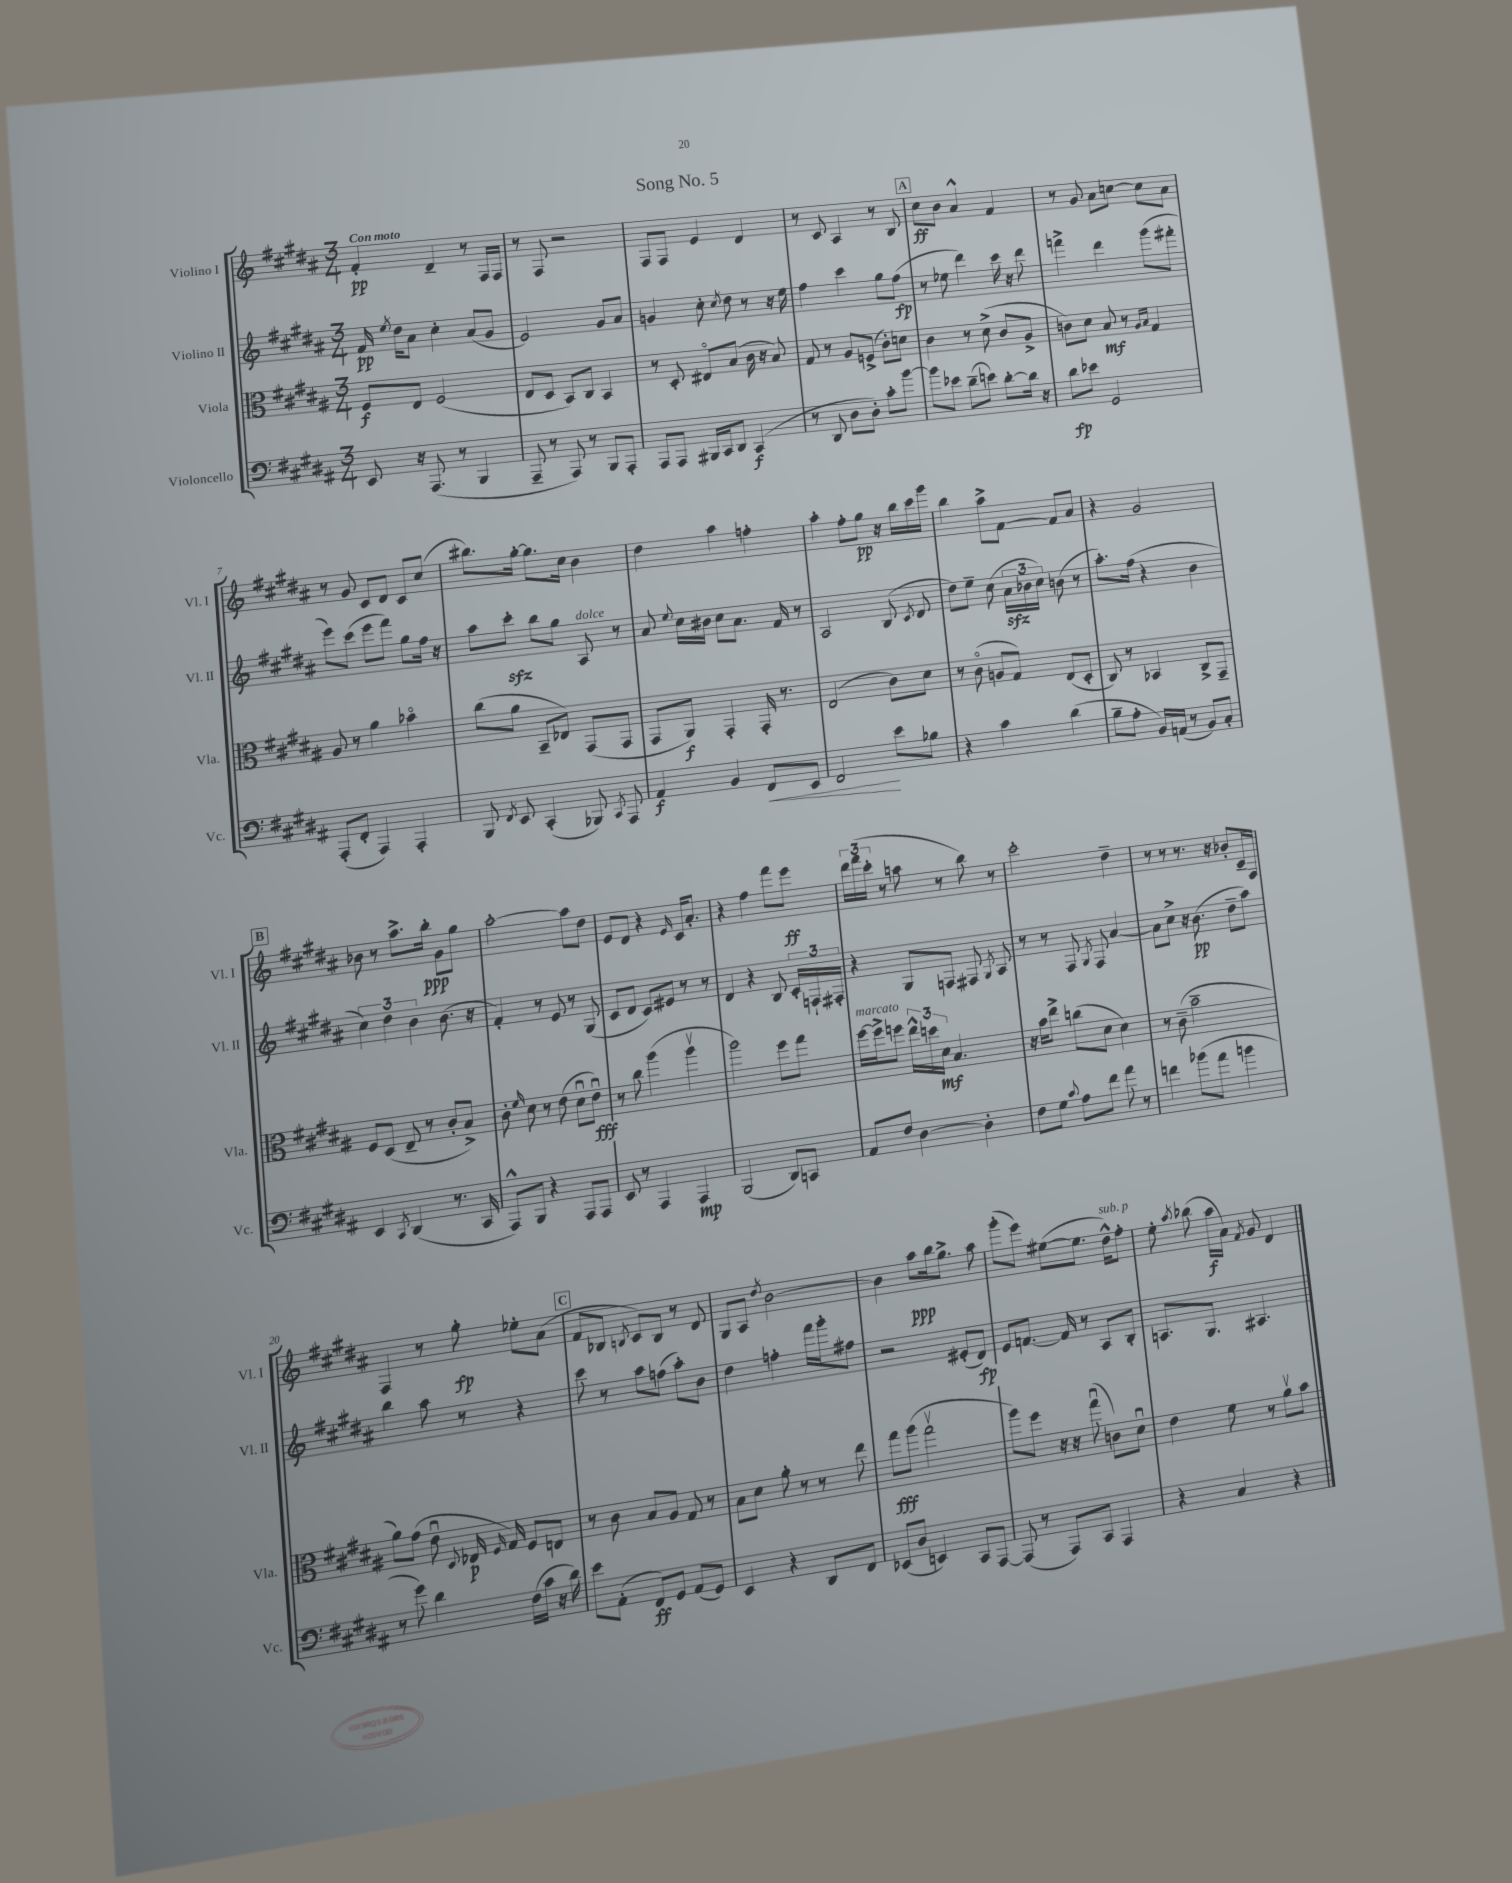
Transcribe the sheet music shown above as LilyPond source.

\header { title = "Song No. 5" }
<<
\new StaffGroup <<
\new Staff = "s0" \with { instrumentName = "Violino I" shortInstrumentName = "Vl. I" } {
    \clef treble \key b \major \numericTimeSignature \time 3/4 \tempo "Con moto"
    \autoBeamOff fis'4-.\pp dis'4-- r8 fis16[ fis16] |
    r8 fis8 r2 |
    fis8[ fis8] e'4 dis'4 |
    r8 cis'8 ais4 r8 b8 |
    \mark \markup { \box "A" } cis''8[\ff b'8] ais'4-^ fis'4 |
    r8 gis'8 ais'8[ c''8]~ c''8[ ais'8] |
    r8 gis'8 cis'8[ dis'8] cis'8[ cis''8]( |
    bis''8.[) gis''16]~-. gis''8.[ cis''16] b'4 |
    dis''4 ais''4 f''4-. |
    ais''4-. fis''8[-. gis''8]\pp r16 b''16[ cis'''16 gis'''16] |
    b''4 ais''8[-> fis'8]~ fis'8[ ais'8] |
    r4 gis'2 |
    \mark \markup { \box "B" } bes'8 r8 ais''8.[-> b''16]-.\ppp gis'8[ gis''8] |
    ais''2~-. ais''8[ dis''8] |
    e'8[ dis'8] r4 \grace { e'16 } cis'16[ ais'8.]-. |
    r4 fis''4 fis'''8[ e'''8]\ff |
    \tuplet 3/2 { dis'''16[ fis'''16( cis'''16]-. } r8 a''8 r8 b''8) r8 |
    cis'''2-. dis''4-- |
    r8 r8 r8. r16 bes'8[-. cis'16-- fis16] |
    fis4 r8 gis''8-.\fp ees''8[-. ais'8]( |
    \mark \markup { \box "C" } fis'8[ bes8] \acciaccatura { b8 } cis'8[) b8] r8 dis'8 |
    gis8[ ais8] \acciaccatura { dis''8 } b'2~ |
    b'4 ais''8[\ppp b''16 gis''8.]-> ais''8 |
    gis'''8[-.( e'''8]) eis''8[~( eis''8.] dis''16[-^^\markup { \italic "sub. p" }) fis''8]-. |
    e''8-. \acciaccatura { ais''8 } bes''8( ais''16[\f ais'16]) \acciaccatura { fis'8 } gis'8 dis'4 \bar "|." |
}
\new Staff = "s1" \with { instrumentName = "Violino II" shortInstrumentName = "Vl. II" } {
    \clef treble \key b \major \numericTimeSignature \time 3/4
    \autoBeamOff fis'16\pp \acciaccatura { e''8 } dis''16[ ais'8] cis''4-. ais'8[( gis'8] |
    e'2) gis'8[ ais'8] |
    g'4 cis''8-. \acciaccatura { cis''8 } dis''8 r8 r16 e''16 |
    fis''4 cis'''4 gis''8[ fis''8]\fp( |
    \mark \markup { \box "A" } r8 ees''8 dis'''4) cis'''16 r16 dis'''8 |
    f'''4-> dis'''4 gis'''8[( fis'''8]-. |
    e'''8[) cis'''8]( e'''8[ fis'''8]) gis''8[ fis''16] r16 |
    ais''8[ cis'''8]-.\sfz b''8[ gis''8] ais8^\markup { \italic "dolce" } r8 |
    ais'8 \appoggiatura { e''8 } cis''16[ bis'16] cis''8[ ais'8.] fis'16 r8 |
    ais2 b8( \acciaccatura { cis'8 } dis'8 |
    dis''8[) e''8]-- cis''8( \tuplet 3/2 { ais'16[\sfz bes'16 cis''16]) } b'8( r8 |
    ais''8.[-.) fis''16]( r4 b'4 |
    \mark \markup { \box "B" } \tuplet 3/2 { cis''4) dis''4 b'4 } b'8.( r16 |
    fis'4-.) r8 e'8 r8 gis8( |
    cis'8[ dis'8] cis'8[) eis'8] r8 r8 |
    dis'4 r4 b8 \tuplet 3/2 { cis'16[-. f16-! fis16]-. } |
    r4 gis8[ f8] fis8 \acciaccatura { gis8 } ais8 |
    r8 r8 fis8 \acciaccatura { gis8 } fis8 ais'4~ |
    ais'8[ cis''8]-> r16 b'8.\pp( dis''8[-- ais''8]) |
    b''4 ais''8 r8 r4 |
    \mark \markup { \box "C" } cis'''8 r8 ais''8[ f''8]( ais''8[-.) b'8] |
    dis''4 f''4-. fis'''16[ gis'''16-. fis''8] |
    r2 eis'8[-.( dis'8]\fp) |
    e'8[ f'8.]~ f'16 r8 ais8[ b8]-. |
    a8.[ gis8.] ais4. \bar "|." |
}
\new Staff = "s2" \with { instrumentName = "Viola" shortInstrumentName = "Vla." } {
    \clef alto \key b \major \numericTimeSignature \time 3/4
    \autoBeamOff fis8[\f e8] fis2( |
    e8[ dis8] b,8[) cis8] b,4 |
    r8 dis8-. eis8[\flageolet b8]( cis'16 r16 b8) |
    gis8 r8 ais8[ f8]->( cis'8[-.) d'8] |
    \mark \markup { \box "A" } cis'4 r8 dis'8->( cis'8[ ais8]-> |
    c'8[) dis'8] b8\mf r8 \grace { ais16[ b16] } gis4 |
    ais8 r8 ais'4 bes'4\flageolet |
    cis''8[( ais'8] b,8[-- ees8]) gis,8[( gis,8] |
    gis,8[ ais,8]\f) gis,4-. gis,16-. r8. |
    e2( cis'8[) dis'8] |
    r8 cis'8\flageolet( a8[ gis8]) e8[( dis8]-. |
    cis8) r8 bes,4 cis8[-> gis,8]-- |
    \mark \markup { \box "B" } fis8[ dis8]( e8-- r8 cis'8[-. b8]->) |
    cis'8-. \grace { fis'16 } dis'8 r8 e'8( dis'8[\downbow e'8]\downbow\fff) |
    r8 cis''8 ais''4( ais''4\upbow |
    ais''2) fis''8[ gis''8] |
    fis''16[~^\markup { \italic "marcato" } fis''16-> f''8] \tuplet 3/2 { e''16[-^ d''16 dis'16]\mf } b4. |
    r16 b'16[ e''8]-> c''8[( dis'8] dis'4) |
    r8 cis'8--( b'2-- |
    ais'8[) gis'8]( e'8\downbow \appoggiatura { dis8 } ees16\p \grace { fis16 } gis16) fis8[ e8] |
    \mark \markup { \box "C" } r8 cis'8 b8[ ais8] gis8 r8 |
    b8[ dis'8] ais'8-. r8 r8 e''8 |
    gis''8[\fff ais''8]( gis''2\upbow |
    ais''8[) fis''8] r16 r16 gis''8\downbow( c'8[) dis'8]\downbow |
    e'4 fis'8 r8 ais'8[\upbow b'8] \bar "|." |
}
\new Staff = "s3" \with { instrumentName = "Violoncello" shortInstrumentName = "Vc." } {
    \clef bass \key b \major \numericTimeSignature \time 3/4
    \autoBeamOff e,8 r16 ais,,8.( r8 b,,4 |
    ais,,8-- r8 ais,,8) r8 b,,8[ ais,,8]-. |
    ais,,8[ ais,,8] bis,,16[ cis,16 dis,8] cis,4\f( |
    r8 dis,8 dis8[ dis8]-.) cis'8[-. b'8]~ |
    \mark \markup { \box "A" } b'8[ ees'8] dis'8[--( e'8]) dis'8[~-. dis'16] r16 |
    dis'8[\fp ees'8] gis,2 |
    ais,,8[-.( fis,8]-. ais,,4) ais,,4-. |
    b,,8 \acciaccatura { fis,8 } e,8 cis,4-.( bes,,8) \acciaccatura { cis,8 } ais,,8 |
    ais,4\f b,4 fis,8[\< e,8] |
    fis,2\! e'8[ bes8] |
    r4 cis'4 dis'4( |
    b8[-- ais8]-. b,16[) a,16]( r8 b,8[) cis8]-. |
    \mark \markup { \box "B" } e,4 \acciaccatura { cis,8 } dis,4( r8. cis,16 |
    ais,,8[-^) b,,8] r4 ais,,8[ ais,,8] |
    e,8 r8 ais,,4 ais,,4\mp |
    b,,2( dis,8[) c,8] |
    ais,8[ fis8] dis4~ dis4-. |
    fis8[ gis8] \appoggiatura { cis'8 } ais8[ fis'8] ais'8 r8 |
    f'4 bes'8[( ais'8] b'4 |
    r8 gis'8) dis'4 fis16[( cis'16] r16 dis'16) |
    \mark \markup { \box "C" } e'8[ ais,8]-.( fis,8[\ff) gis,8] ais,8[( gis,8]) |
    e,4 r4 dis,8[ fis,8] |
    ees,8[( dis8] e,4) cis,8[ ais,,8]~ |
    ais,,8( r8 ais,,8[) cis,8] ais,,4 |
    r4 cis4 r4 \bar "|." |
}
>>
>>
